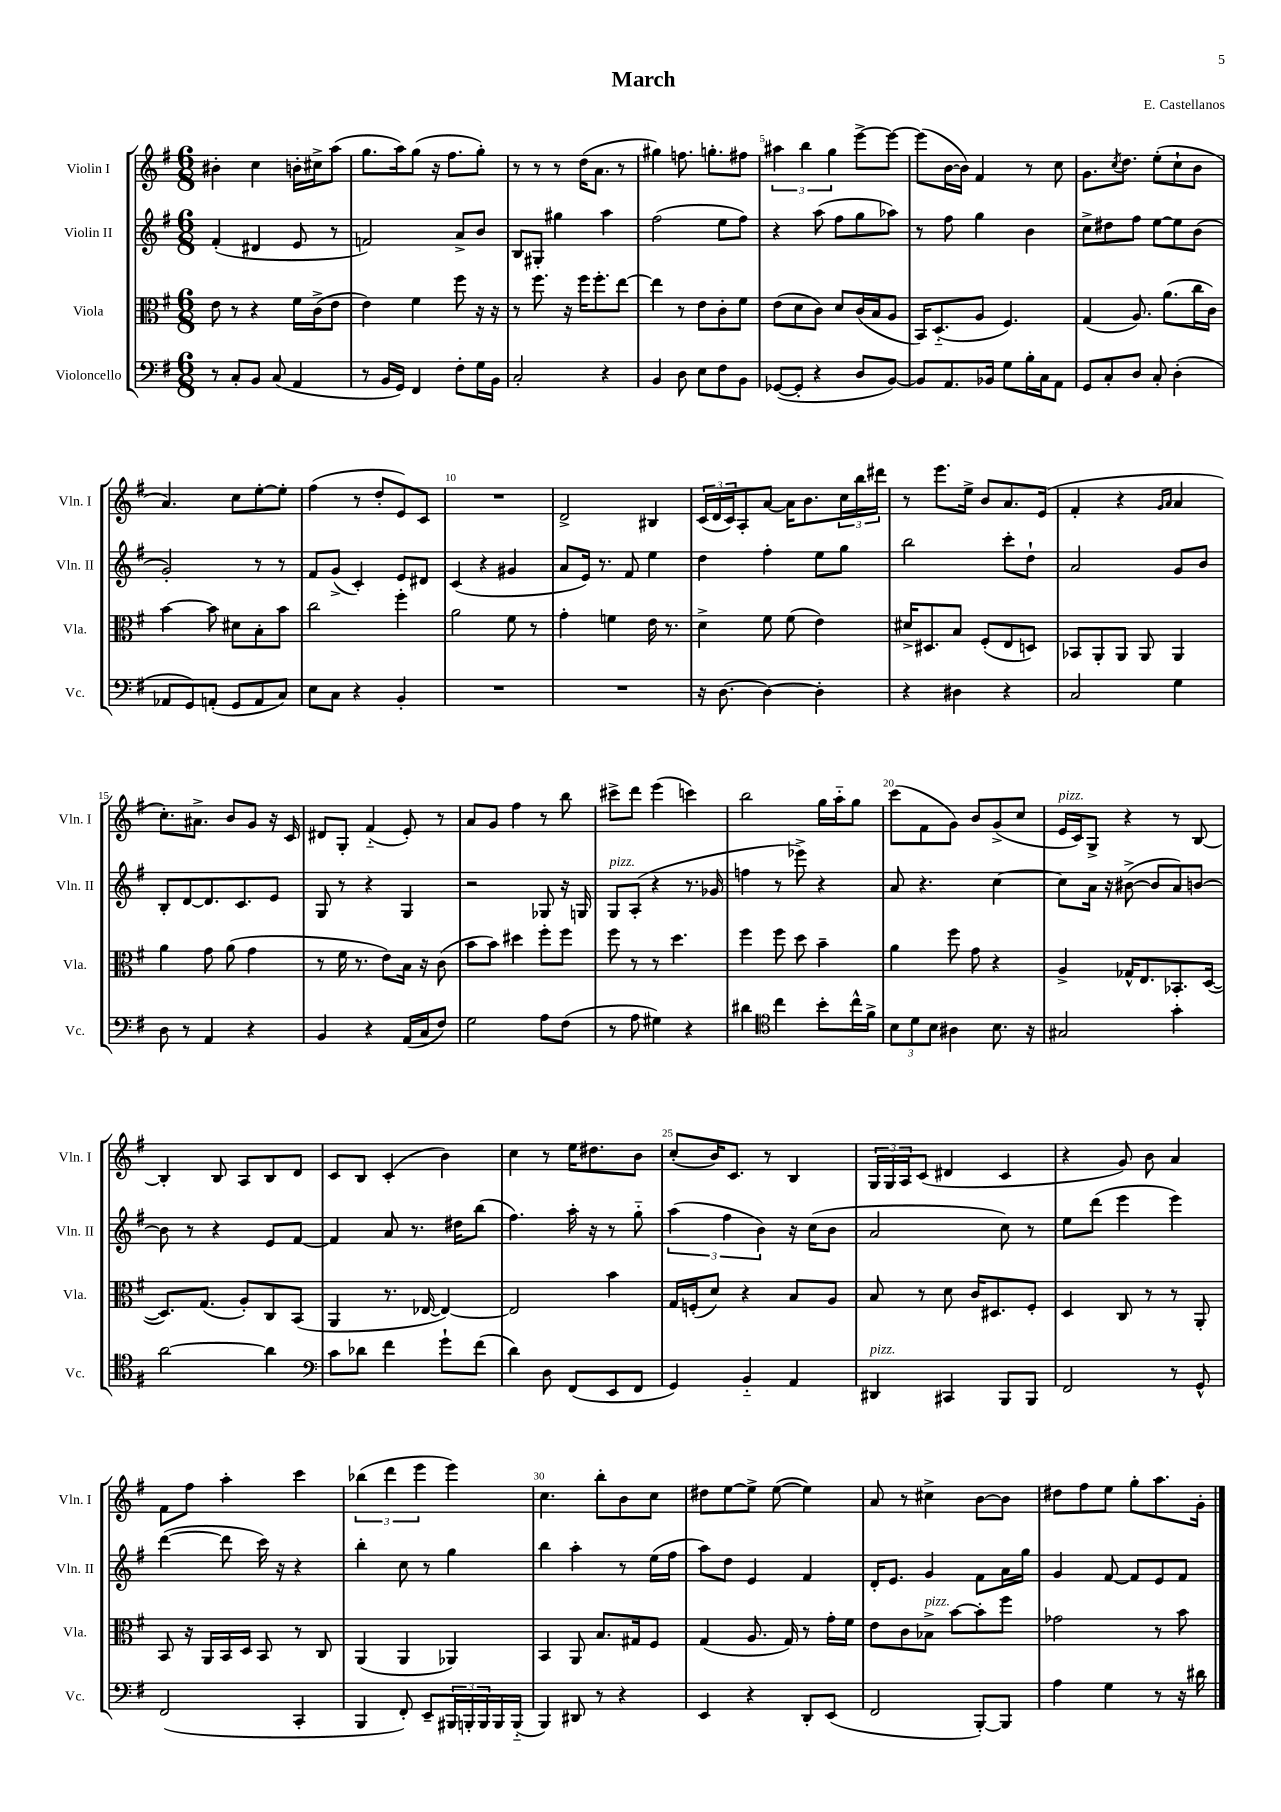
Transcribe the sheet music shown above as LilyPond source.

\header { title = "March" composer = "E. Castellanos" }
<<
\new StaffGroup <<
\new Staff = "s0" \with { instrumentName = "Violin I" shortInstrumentName = "Vln. I" } {
    \clef treble \key g \major \numericTimeSignature \time 6/8
    bis'4-. c''4 b'16-. cis''16-> a''8( |
    g''8. a''16) g''8( r16 fis''8. g''8-.) |
    r8 r8 r8 d''16( a'8. r8 |
    gis''4) f''8. g''8.-. fis''8 |
    \tuplet 3/2 { ais''4 b''4 g''4 } e'''8~-> e'''8~ |
    e'''8( b'16~ b'16) fis'4 r8 c''8 |
    g'8. \acciaccatura { c''8 } d''8. e''8-.( c''8-! b'8 |
    a'4.) c''8 e''8~-. e''8-. |
    fis''4( r8 d''8-. e'8) c'8 |
    R2. |
    d'2-> bis4 |
    \tuplet 3/2 { c'16( d'16 c'16) } a8-. a'8~ a'16 b'8. \tuplet 3/2 { c''16 b''16 dis'''16 } |
    r8 e'''8. e''16-> b'8 a'8. e'16( |
    fis'4-. r4 \grace { g'16 a'16 } a'4 |
    c''8.-.) ais'8.-> b'8 g'8 r16 c'16 |
    dis'8 g8-. fis'4-_( e'8-.) r8 |
    a'8 g'8 fis''4 r8 b''8 |
    cis'''8-> d'''8 e'''4( c'''4) |
    b''2 g''16 a''16-_ g''8 |
    c'''8( fis'8 g'8) b'8 g'8->( c''8 |
    e'16^\markup { \italic "pizz." } c'16) g8-> r4 r8 b8~ |
    b4-. b8 a8 b8 d'8 |
    c'8 b8 c'4-.( b'4) |
    c''4 r8 e''16 dis''8. b'8 |
    c''8-.( b'16) c'8. r8 b4 |
    \tuplet 3/2 { g16 g16 a16 } c'8( dis'4 c'4 |
    r4 g'8) b'8 a'4 |
    fis'8 fis''8 a''4-. c'''4 |
    \tuplet 3/2 { bes''4( d'''4 e'''4 } e'''4) |
    c''4. b''8-. b'8 c''8 |
    dis''8 e''8~ e''8-> e''8~( e''4) |
    a'8 r8 cis''4-> b'8~ b'8 |
    dis''8 fis''8 e''8 g''8-. a''8. g'16-. \bar "|." |
}
\new Staff = "s1" \with { instrumentName = "Violin II" shortInstrumentName = "Vln. II" } {
    \clef treble \key g \major \numericTimeSignature \time 6/8
    fis'4-.( dis'4 e'8 r8 |
    f'2) a'8-> b'8 |
    b8 gis8-. gis''4 a''4 |
    fis''2( e''8 fis''8) |
    r4 a''8( fis''8 g''8 aes''8) |
    r8 fis''8 g''4 b'4 |
    c''8-> dis''8 fis''8 e''8~ e''8 b'8( |
    g'2-.) r8 r8 |
    fis'8 g'8->( c'4-.) e'8 dis'8 |
    c'4( r4 gis'4 |
    a'8 e'16) r8. fis'8 e''4 |
    d''4 fis''4-. e''8 g''8 |
    b''2 c'''8-. d''8-! |
    a'2 g'8 b'8 |
    b8-. d'8~ d'8. c'8. e'8 |
    g8 r8 r4 g4 |
    r2 ges8 r16 g16 |
    g8^\markup { \italic "pizz." } a8-.( r4 r8. ges'16 |
    f''4 r8 ees'''8->) r4 |
    a'8 r4. c''4~ |
    c''8 a'16 r16 bis'8~->( bis'8 a'8) b'8~ |
    b'8 r8 r4 e'8 fis'8~ |
    fis'4 a'8 r8. dis''16 b''8( |
    fis''4.) a''16-. r16 r8 g''8-_ |
    \tuplet 3/2 { a''4( fis''4 b'4) } r16 c''16( b'8 |
    a'2 c''8) r8 |
    e''8 d'''8( e'''4 e'''4) |
    d'''4~( d'''8 c'''16) r16 r4 |
    b''4-. c''8 r8 g''4 |
    b''4 a''4-. r8 e''16( fis''16 |
    a''8) d''8 e'4 fis'4 |
    d'16-. e'8. g'4 fis'8 a'16 g''16 |
    g'4 fis'8~ fis'8 e'8 fis'8 \bar "|." |
}
\new Staff = "s2" \with { instrumentName = "Viola" shortInstrumentName = "Vla." } {
    \clef alto \key g \major \numericTimeSignature \time 6/8
    e'8 r8 r4 fis'16 c'16->( e'8 |
    e'4) fis'4 fis''8 r16 r16 |
    r8 fis''8. r16 fis''16 fis''8.-. e''8~ |
    e''4 r8 e'8 c'8-. fis'8 |
    e'8( d'8 c'8) d'8 c'16( b16 a8 |
    b,16) d8.-_( a8 fis4.) |
    g4( a8.) a'8.( c''16 c'16) |
    b'4~ b'8 dis'8 b8-. b'8 |
    c''2 fis''4-. |
    a'2 fis'8 r8 |
    g'4-. f'4 e'16 r8. |
    d'4-> fis'8 fis'8( e'4) |
    dis'16-> dis8. b8 fis8-.( e8 d8) |
    bes,8 a,8-. a,8 a,8 a,4 |
    a'4 g'8 a'8( g'4 |
    r8 fis'16 r8. e'8) b16 r16 c'8( |
    b'8 b'8) dis''4 fis''8-. fis''8 |
    fis''8 r8 r8 d''4. |
    fis''4 fis''8 d''8 b'4-- |
    a'4 fis''8 g'8 r4 |
    a4-> ges16-^ e8. bes,8.-. d16~( |
    d8.) g8.( a8-.) c8 b,8( |
    a,4 r8. ees16~ ees4~) |
    ees2 b'4 |
    g16 f16-.( d'8) r4 b8 a8 |
    b8 r8 d'8 c'16 dis8. fis8-. |
    d4 c8 r8 r8 a,8-. |
    b,8 r16 a,16 b,16 d16 b,8 r8 c8 |
    a,4( a,4 aes,4) |
    b,4 a,8 b8. gis16 fis8 |
    g4( a8. g16) r8 g'16-. fis'16 |
    e'8 c'8 bes8->^\markup { \italic "pizz." } b'8~ b'8-. fis''8 |
    ges'2 r8 b'8 \bar "|." |
}
\new Staff = "s3" \with { instrumentName = "Violoncello" shortInstrumentName = "Vc." } {
    \clef bass \key g \major \numericTimeSignature \time 6/8
    r8 c8-. b,8 c8( a,4 |
    r8 b,16 g,16) fis,4 fis8-. g16 b,16 |
    c2-. r4 |
    b,4 d8 e8 fis8 b,8 |
    ges,8~( ges,8-. r4 d8 b,8~) |
    b,8 a,8. bes,16 g8 b16-. c16 a,8 |
    g,8 c8-. d8 c8-. d4-.( |
    aes,8 g,8) a,8-.( g,8 a,8 c8) |
    e8 c8 r4 b,4-. |
    R2. |
    R2. |
    r16 d8.~ d4~ d4-. |
    r4 dis4 r4 |
    c2 g4 |
    d8 r8 a,4 r4 |
    b,4 r4 a,16( c16 fis8) |
    g2 a8 fis8( |
    r8 a8 gis4) r4 |
    dis'4 \clef tenor c''4 b'8-. c''16-^ fis'16-> |
    \tuplet 3/2 { b8 d'8 b8 } ais4 b8. r16 |
    gis2 g'4-. |
    a'2~ a'4 |
    \clef bass c'8 des'8 fis'4 g'8-! fis'8( |
    d'4) d8 fis,8( e,8 fis,8 |
    g,4) b,4-_ a,4 |
    dis,4^\markup { \italic "pizz." } cis,4 b,,8 b,,8 |
    fis,2 r8 g,8-^ |
    fis,2( c,4-. |
    b,,4 fis,8-.) e,8-- \tuplet 3/2 { bis,,16 b,,16-. b,,16 } b,,16 b,,16-_( |
    b,,4) dis,8 r8 r4 |
    e,4 r4 d,8-. e,8( |
    fis,2 b,,8~-.) b,,8 |
    a4 g4 r8 r16 dis'16 \bar "|." |
}
>>
>>
\layout { \context { \Score \override BarNumber.break-visibility = ##(#f #t #t) barNumberVisibility = #(every-nth-bar-number-visible 5) } }
